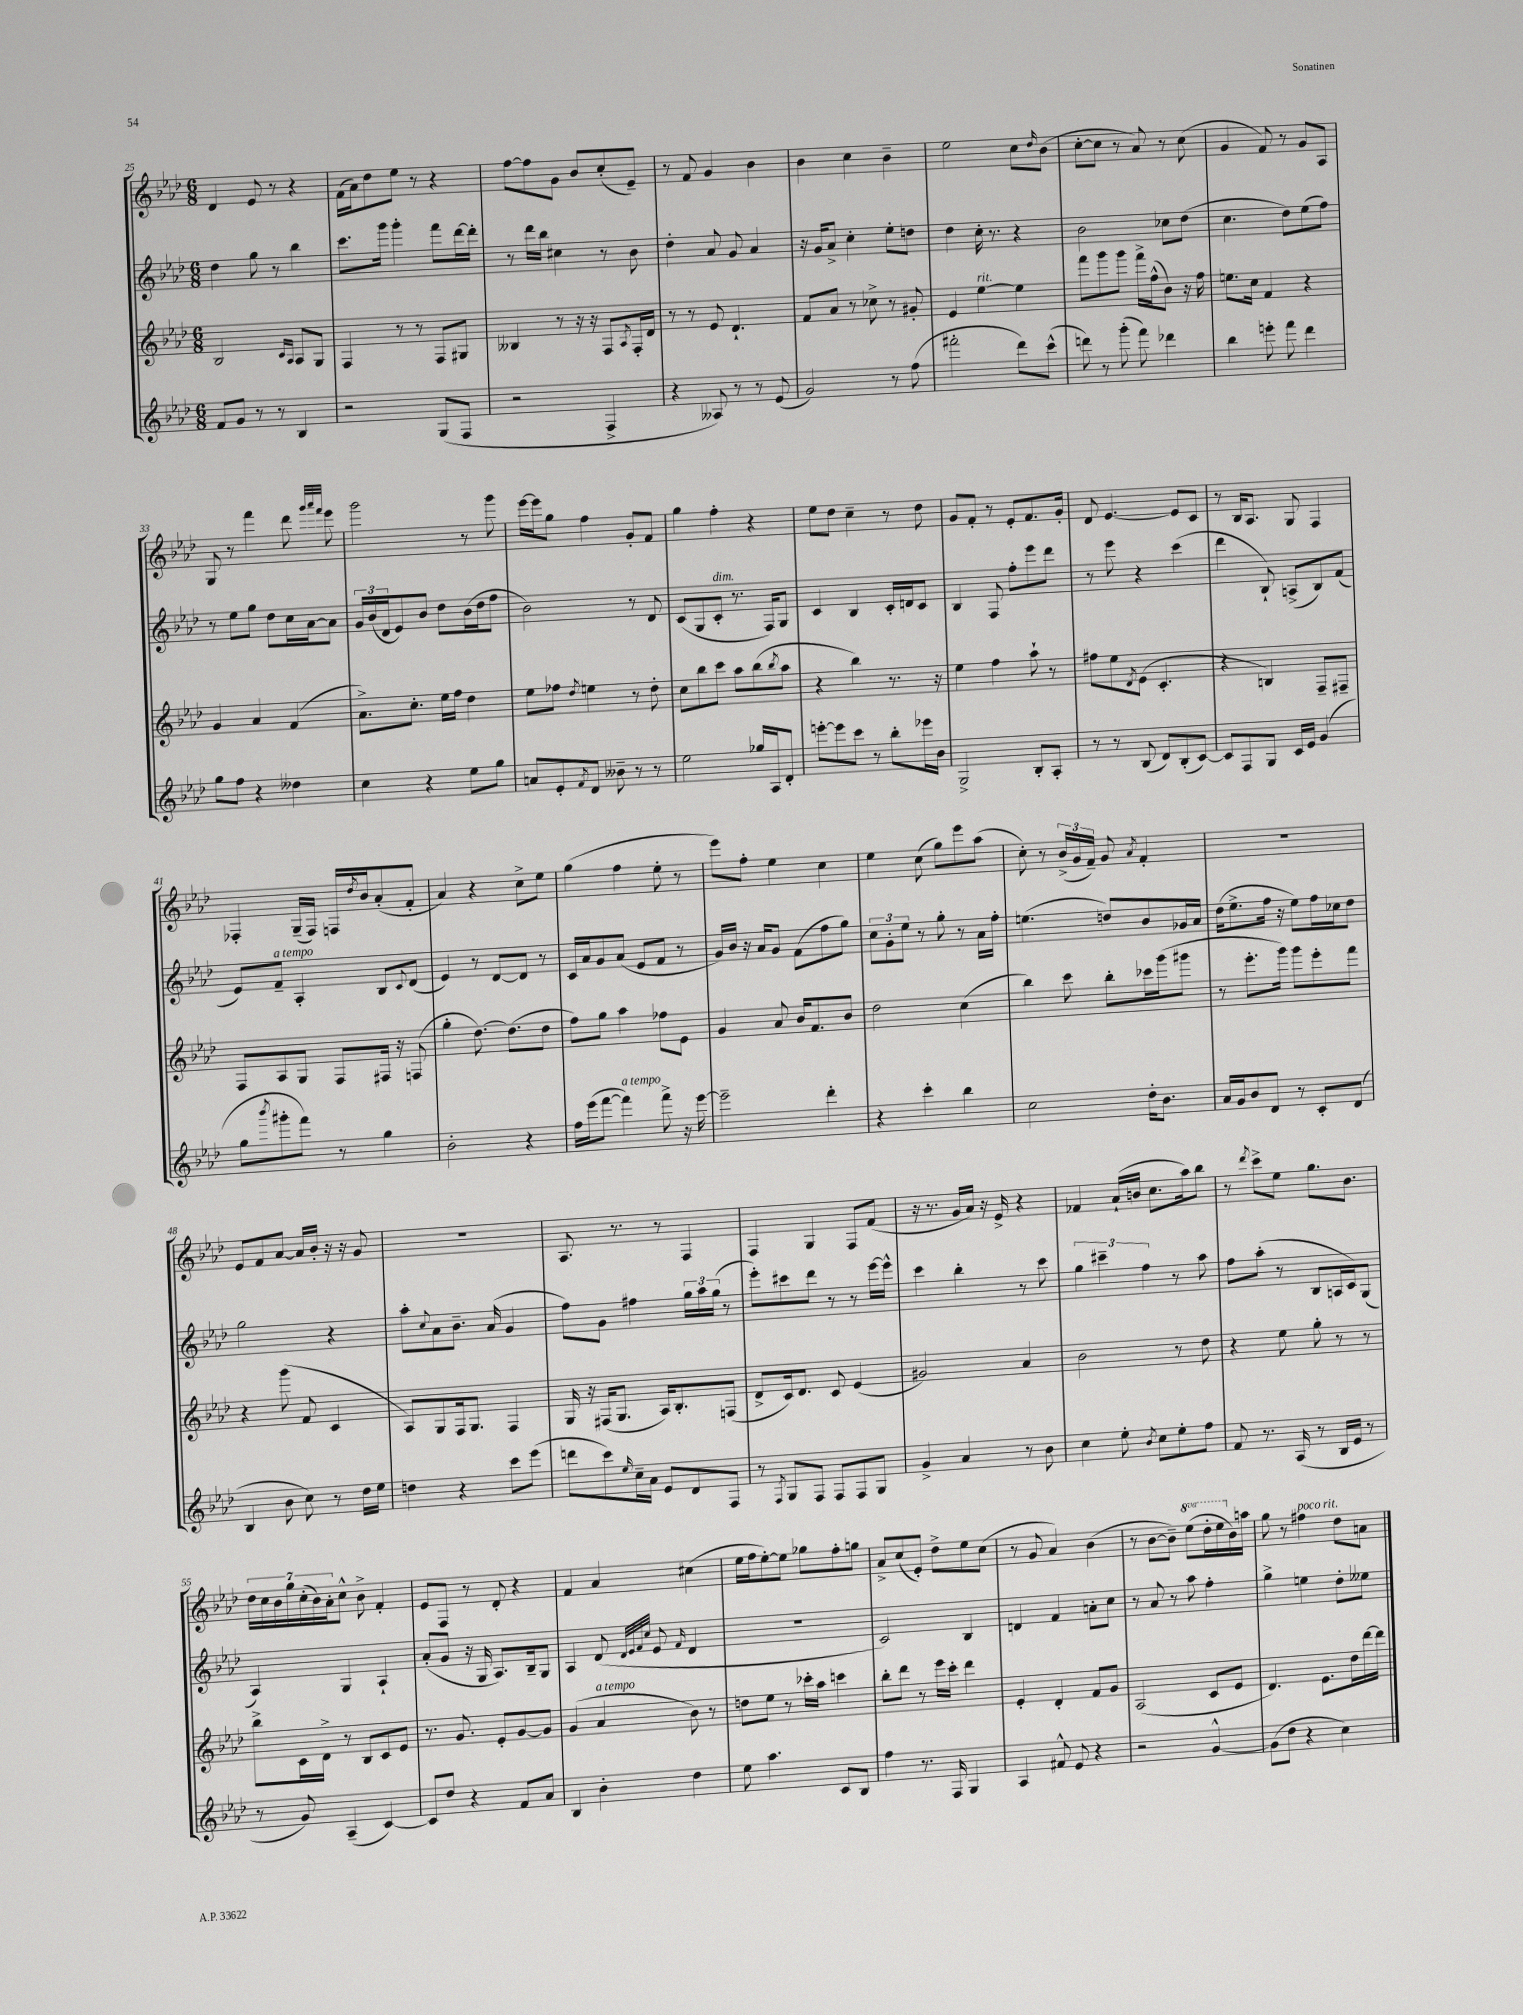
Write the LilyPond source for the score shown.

<<
\new StaffGroup <<
\new Staff = "s0" {
    \clef treble \key aes \major \numericTimeSignature \time 6/8 \set Staff.ottavationMarkups = #ottavation-simple-ordinals
    des'4 ees'8 r8 r4 |
    f'16( aes'16) des''8 ees''8 r8 r4 |
    f''8~ f''8 g'8 bes'8 c''8-.( ees'8--) |
    r8 f'8 g'4 bes'4 |
    bes'4 c''4 bes'4-- |
    ees''2 c''8 \grace { des''16 } bes'8( |
    c''8~-. c''8 r8 aes'8) r8 c''8( |
    g'4 f'8) r8 g'8 aes8 |
    g8 r8 f'''4 des'''8 \grace { g'''32 aes'''32 f'''32 } ees'''8 |
    g'''2 r8 g'''8 |
    ees'''16~ ees'''16 g''8 f''4 g'8-. f'8 |
    g''4 f''4-. r4 |
    ees''8 des''8 c''4-- r8 des''8 |
    g'8 f'8-. r8 ees'8-. f'8. g'16-. |
    des'8 ees'4.~ ees'8 c'8 |
    r8 bes16 aes8. g8 f4 |
    fes4-. g16--( fes16) f16 \acciaccatura { des''8 } bes'16 aes'8-.( f'8-. |
    aes'4) r4 c''8-> ees''8 |
    g''4( f''4 ees''8-. r8 |
    ees'''8) f''8-. ees''4 c''4 |
    ees''4 c''8( g''8) ees'''8 aes''8( |
    c''8-.) r8 \tuplet 3/2 { bes'16->( g'16 f'16--) } g'8 \acciaccatura { aes'8 } f'4-. |
    R2. |
    ees'8 f'8 aes'8~ aes'16 bes'16-. r16 r16 g'8 |
    R2. |
    aes8. r8. r8 f4 |
    f4 g4 f8 f'8( |
    r16 r8. g'16 aes'16) r16 ees'16-> r4 |
    fes'4 aes'16-!( b'16 c''8. aes''16) bes''8 |
    r8 \acciaccatura { des'''8 } c'''8-> ees''8 g''8. bes'8. |
    \tuplet 7/4 { des''16 c''16 bes'16 g''16 c''16-.( bes'16) aes'16-. } c''8-^ bes'8-> f'4-. |
    ees'8 f8 r8 des'8-. r4 |
    f'4 aes'4 cis''4( |
    ees''16 f''16 ees''8~-.) ees''8 ges''8 f''8-. g''8 |
    aes'8-> c''8( ees'8-.) des''8-> ees''8 c''8( |
    r8 g'8 aes'4) bes'4( |
    r8 bes'8~ bes'8--) \ottava #1 ees'''8( des'''16-. ees'''16 \ottava #0 bes'16) a''16 |
    g''8 r8 fis''4^\markup { \italic "poco rit." } des''8 a'8 \bar "|." |
}
\new Staff = "s1" {
    \clef treble \key aes \major \numericTimeSignature \time 6/8
    des''4 g''8 r8 bes''4 |
    c'''8. g'''16 g'''4-. f'''8 des'''16~ des'''16-. |
    r8 des'''16 bes''16 cis''4 r8 bes'8 |
    des''4-. aes'8 g'8 aes'4 |
    r16 g'16 aes'8-> c''4-. ees''8-. d''8 |
    des''4 c''16-. r8. r4 |
    bes'2 ces''8 des''8( |
    c''4. des''8) ees''8( f''8) |
    r8 ees''8 g''8 des''8 c''16 aes'16~ aes'8 |
    \tuplet 3/2 { g'16 bes'16( des'16 } ees'8) bes'8 des''8 bes'16( des''16 f''8 |
    bes'2) r8 des'8 |
    c'8( g8 c'8-.^\markup { \italic "dim." } r8. f16) g8 |
    c'4 bes4 c'16-. d'16 c'8 |
    bes4 f8 f''8-. ees'''8 des'''8 |
    r8 ees'''8 r4 c'''4( |
    des'''4 bes8-!) a8->( bes8) f'8( |
    ees'8) f'8--^\markup { \italic "a tempo" } aes4-. bes8 \appoggiatura { c'8 } des'8( |
    ees'4) r8 des'8~ des'8 r8 |
    c'16 aes'16 g'8 aes'8( ees'8 f'8 r8 |
    g'16) bes'16 r16 aes'16 g'8 f'8( f''8 g''8) |
    \tuplet 3/2 { c''8 g'8-. ees''8 } r8 g''8-. r8 aes'16 f''16-. |
    e''4.( d''8) bes'8 ges'16 aes'16 |
    des''16( ees''8.-> f''16 r16 ees''8) f''16 ces''16 des''8 |
    g''2 r4 |
    aes''8-. \appoggiatura { c''8 } aes'8 bes'8.-- aes'16( g'4 |
    f''8) g'8 fis''4 \tuplet 3/2 { g''16 aes''16 g''16( } r8 |
    ees'''8-.) cis'''8 des'''8 r8 r8 ees'''16~ ees'''16-^ |
    c'''4 bes''4-. r8 c'''8 |
    \tuplet 3/2 { g''4 cis'''4-- f''4 } r8 aes''8 |
    f''8 aes''8-.( r8 bes8 a16 c'16) g8( |
    aes4) g4 aes4-! |
    aes'8-.( g'8 r16 g16 aes8.) bes16-- g8 |
    aes4 des'8( \grace { des'32 ees'32 f'32 c''32 } ees'8 \grace { f'16 } des'4 |
    R2. |
    c'2) bes4 |
    d'4 f'4 a'8-. c''8 |
    r8 aes'8 r8 aes''8 f''4-. |
    g''4-> e''4 des''8-. eeses''8 \bar "|." |
}
\new Staff = "s2" {
    \clef treble \key aes \major \numericTimeSignature \time 6/8
    bes2 \grace { c'16 aes16 } aes8 g8 |
    f4 r8 r8 f8 gis8 |
    beses4 r8 r16 r16 f8 \acciaccatura { aes8 } f16-. des'16 |
    r8 r8 ees'8 des'4.-! |
    f'8 aes'8 r8 ces''8-> r8 gis'8-. |
    ees'4 ees''4~^\markup { \italic "rit." } ees''4 |
    f'''8 g'''8 g'''8 f'''16-> f''16-^( bes'8) r16 f''16 |
    e''8. c''16 f'4 r4 |
    g'4 aes'4 f'4( |
    aes'8.->) c''8.-. ees''16 f''16 des''4 |
    ees''8 fes''8 \acciaccatura { des''8 } e''4 r8 des''8-. |
    c''8 bes''8 c'''8 aes''8 bes''8( \acciaccatura { bes''8 } aes''8 |
    r4 bes''4) r8. r16 |
    ees''4 f''4 aes''8-! r8 |
    fis''8 ees''8 \acciaccatura { des'8 } ees'8( c'4.-. |
    r4 b4) f8-- fis8-- |
    f8 aes8 g8 f8 fis16 r16 f8( |
    g''4-. des''8.~) des''8.( des''8 |
    f''8) g''8 aes''4 fes''8 ees'8 |
    g'4 aes'8 bes'16 f'8. bes'8 |
    des''2 c''4( |
    bes''4) c'''8 bes''8-. ces'''16 g'''16( gis'''8 |
    r8 ees'''8.-. g'''16) g'''8 ees'''8-. f'''8 |
    r4 g'''8( f'8 c'4 |
    aes8) g8 f16 g8. f4 |
    g16 r16 fis16( g8. aes16) bes8.-. f8( |
    des'8-> c'16) des'8. c'8 ees'4( |
    gis'2) aes'4 |
    bes'2 r8 des''8 |
    r4 ees''8 g''8-. r8 r8 |
    bes''8-> c'16 des'16-> r8 bes8 c'8 ees'8 |
    r8. g'8. ees'8-. g'8~ g'8 |
    g'4( aes'4^\markup { \italic "a tempo" } bes'8) r8 |
    d''8 ees''8 r8 ces'''16-. aes''16 c'''4 |
    bes''8-. des'''8 r8 ees'''16 c'''16-. des'''4 |
    ees'4-. des'4-. f'8 g'8 |
    aes2( c'8 ees'8 |
    des'4.) ees'8. des''16 des'''16~ des'''16 \bar "|." |
}
\new Staff = "s3" {
    \clef treble \key aes \major \numericTimeSignature \time 6/8
    f'8 g'8 r8 r8 bes4 |
    r2 g8( f8 |
    r2 f4-> |
    r4 aeses8) r8 r8 ees'8( |
    g'2) r8 f''8( |
    fis'''2-. des'''8) c'''8-^( |
    d'''8) r8 g'''8-.( f'''8) des'''4 |
    bes''4 e'''8-. f'''8 des'''4 |
    g''8 f''8 r4 deses''4 |
    c''4 r4 ees''8 g''8 |
    a'8 ees'8-. \acciaccatura { f'8 } des'8 beses'8-- r8 r8 |
    ees''2 ges''16 aes16 des'8-. |
    e'''8~-. e'''8 c'''8 r8 bes''8-. ees'''16 bes'16 |
    g2-> bes8-. aes8-. |
    r8 r8 bes8( des'8) bes8-.( c'8~) |
    c'8 f8 g8 c'16 ees'16 g'4( |
    g''8 \acciaccatura { bes'''8 } gis'''8-. f'''8) r8 g''4 |
    bes'2-. r4 |
    f''16 ees'''16( f'''8~ f'''4^\markup { \italic "a tempo" }) f'''8-> r16 ees'''16~ |
    ees'''2-- des'''4-. |
    r4 c'''4-. bes''4 |
    c''2 des''16-. bes'8. |
    aes'16 g'16 bes'8 des'8 r8 c'8-. des'8( |
    bes4 bes'8 c''8) r8 des''16 ees''16 |
    d''4 r4 c'''8 ees'''8( |
    d'''8 c'''8) \grace { ees''16 } c''16-- aes'16 ees'8 des'8 f8 |
    r8 \acciaccatura { f8 } g8 f8 f8 f8 g8 |
    g'4-> aes'4 r8 bes'8 |
    c''4 ees''8-. \acciaccatura { bes'8 } c''8 ees''8-. f''8 |
    f'8 r8. aes16( r8 bes16 ees'16 r8 |
    r8 g'8) aes4--( c'4~) |
    c'8 des''8 r4 f'8 aes'8 |
    bes4 bes'4-. des''4 |
    ees''8 aes''4. c'8 bes8 |
    f''4 r8. f16 g4 |
    aes4 fis'8-^ ees'8 r4 |
    r2 g'4~-^ |
    g'8( des''8 r4 c''4) \bar "|." |
}
>>
>>
\layout { \context { \Score currentBarNumber = #25 } }
